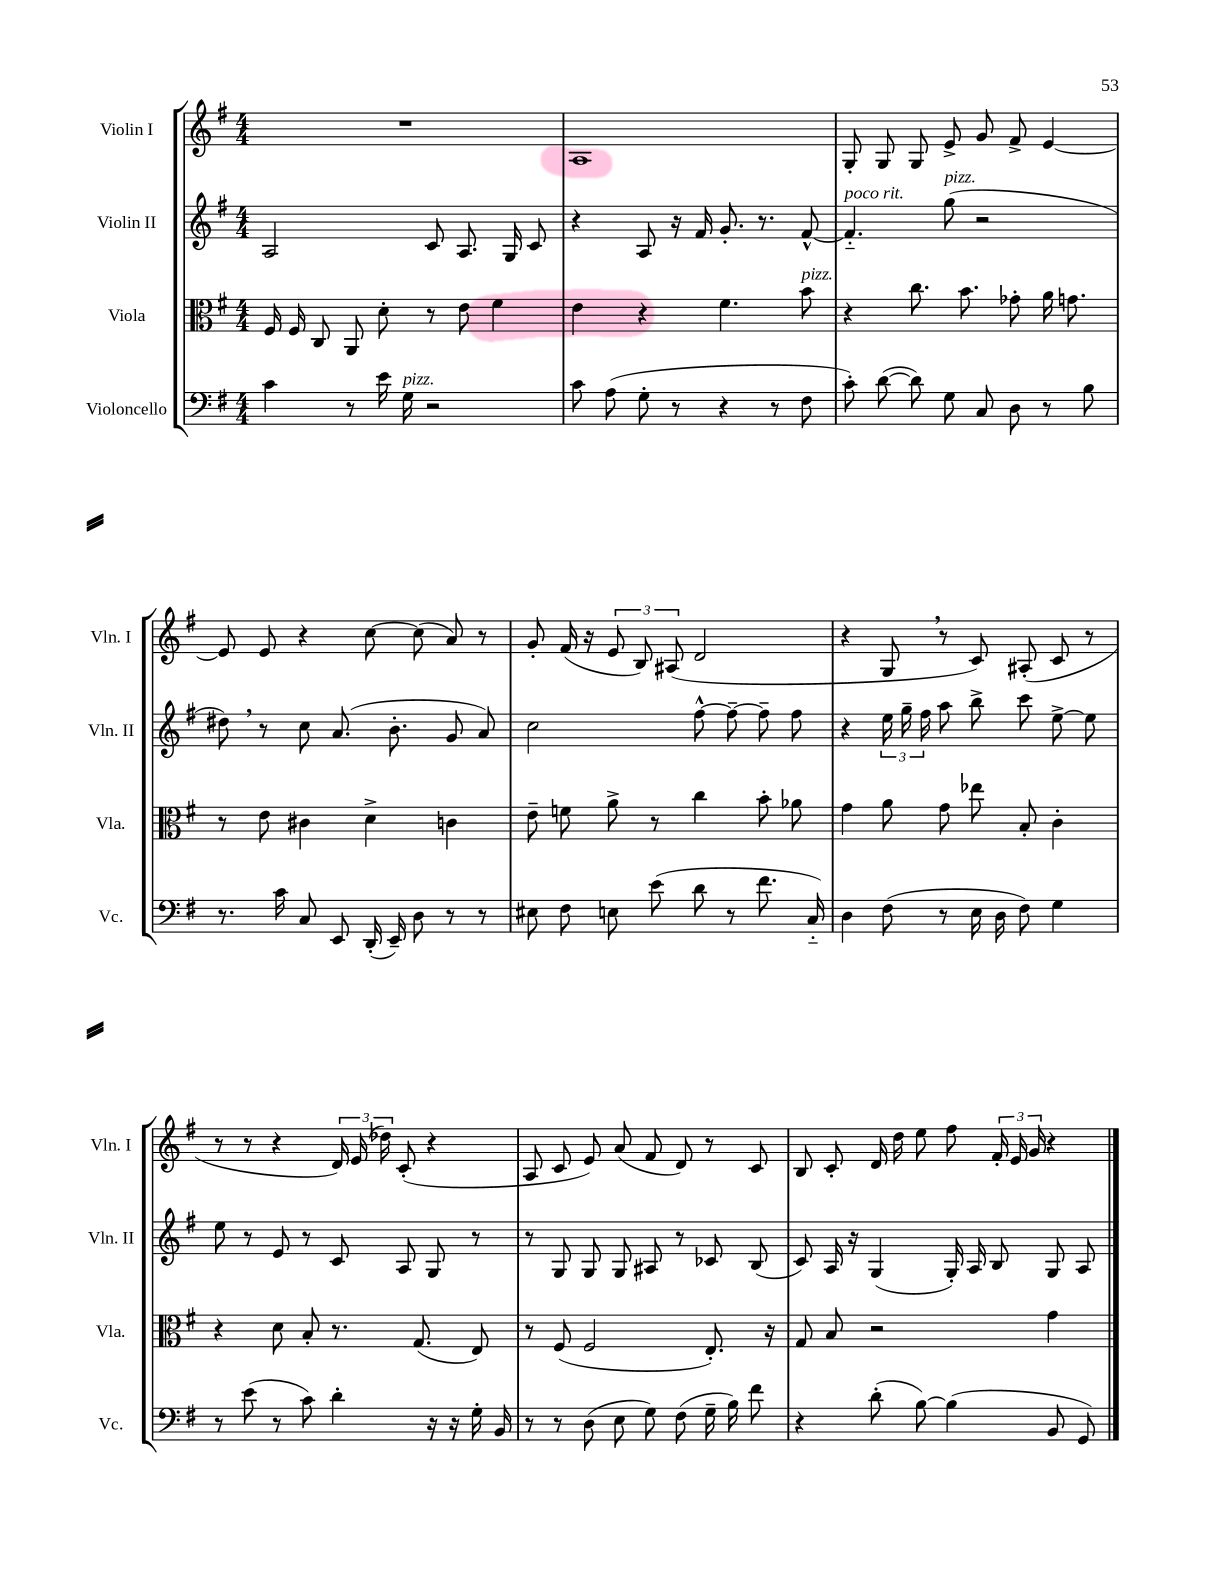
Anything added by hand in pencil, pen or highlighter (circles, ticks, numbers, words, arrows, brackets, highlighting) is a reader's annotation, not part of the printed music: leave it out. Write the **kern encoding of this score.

**kern	**kern	**kern	**kern
*staff4	*staff3	*staff2	*staff1
*clefF4	*clefC3	*clefG2	*clefG2
*k[f#]	*k[f#]	*k[f#]	*k[f#]
*M4/4	*M4/4	*M4/4	*M4/4
4c	16F#	2A	1r
.	16F#	.	.
.	8C	.	.
8r	8AA	.	.
16e	8d'	.	.
16G	.	.	.
2r	8r	8c	.
.	8e	8.A	.
.	4f#	.	.
.	.	16G	.
.	.	8c	.
=	=	=	=
8c	4e	4r	1A
(8A	.	.	.
8G'	4r	8A	.
8r	.	16r	.
.	.	16f#	.
4r	4.f#	8.g'	.
.	.	8.r	.
8r	.	.	.
8F#	8b	[8f#^^	.
=	=	=	=
8c')	4r	4.f#'~]	8G'
([8d	.	.	8G
8d])	8.cc	.	8G
8G	.	(8gg	8e^
.	8.b	.	.
8C	.	2r	8g
8D	8g-'	.	8f#^
8r	16a	.	[4e
.	8.g	.	.
8B	.	.	.
=	=	=	=
8.r	8r	8dd#)	8e]
.	8e	8r	8e
16c	.	.	.
8C	4c#	8cc	4r
8EE	.	(8.a	.
(16DD'	4d^	.	[8cc
16EE~)	.	8.b'	.
8D	.	.	(8cc]
8r	4c	8g	8a)
8r	.	8a)	8r
=	=	=	=
8E#	8e~	2cc	8g'
8F#	8f	.	(16f#
.	.	.	16r
8E	8a^	.	12e
.	.	.	12B)
(8e	8r	.	.
.	.	.	(12A#
8d	4cc	[8ff#^^	2d
8r	.	8ff#~_	.
8.f#	8b'	8ff#~]	.
.	8a-	8ff#	.
16C'~)	.	.	.
=	=	=	=
4D	4g	4r	4r
(8F#	8a	24ee	8G
.	.	24gg~	.
.	.	24ff#	.
8r	8g	8aa	8r
16E	8ee-	8bb^	8c)
16D	.	.	.
8F#)	8B'	8ccc	(8A#'
4G	4c'	[8ee^	8c
.	.	8ee]	8r
=	=	=	=
8r	4r	8ee	8r
(8e	.	8r	8r
8r	8d	8e	4r
8c)	8B'	8r	.
4d'	8.r	8c	24d)
.	.	.	(24e
.	.	.	24dd-)
.	.	8A	(8c'
.	(8.G	.	.
16r	.	8G	4r
16r	.	.	.
16G'	8E)	8r	.
16BB	.	.	.
=	=	=	=
8r	8r	8r	8A
8r	(8F#	8G	8c
(8D	2F#	8G	8e)
8E	.	8G	(8a
8G)	.	8A#	8f#
(8F#	.	8r	8d)
16G~	8.E')	8c-	8r
16B)	.	.	.
8f#	.	(8B	8c
.	16r	.	.
=	=	=	=
4r	8G	8c)	8B
.	8B	16A	8c'
.	.	16r	.
(8d'	2r	(4G	16d
.	.	.	16dd
[8B)	.	.	8ee
(4B]	.	16G')	8ff#
.	.	16A	.
.	.	8B	24f#'
.	.	.	24e
.	.	.	24g
8BB	4g	8G	4r
8GG)	.	8A	.
==	==	==	==
*-	*-	*-	*-
